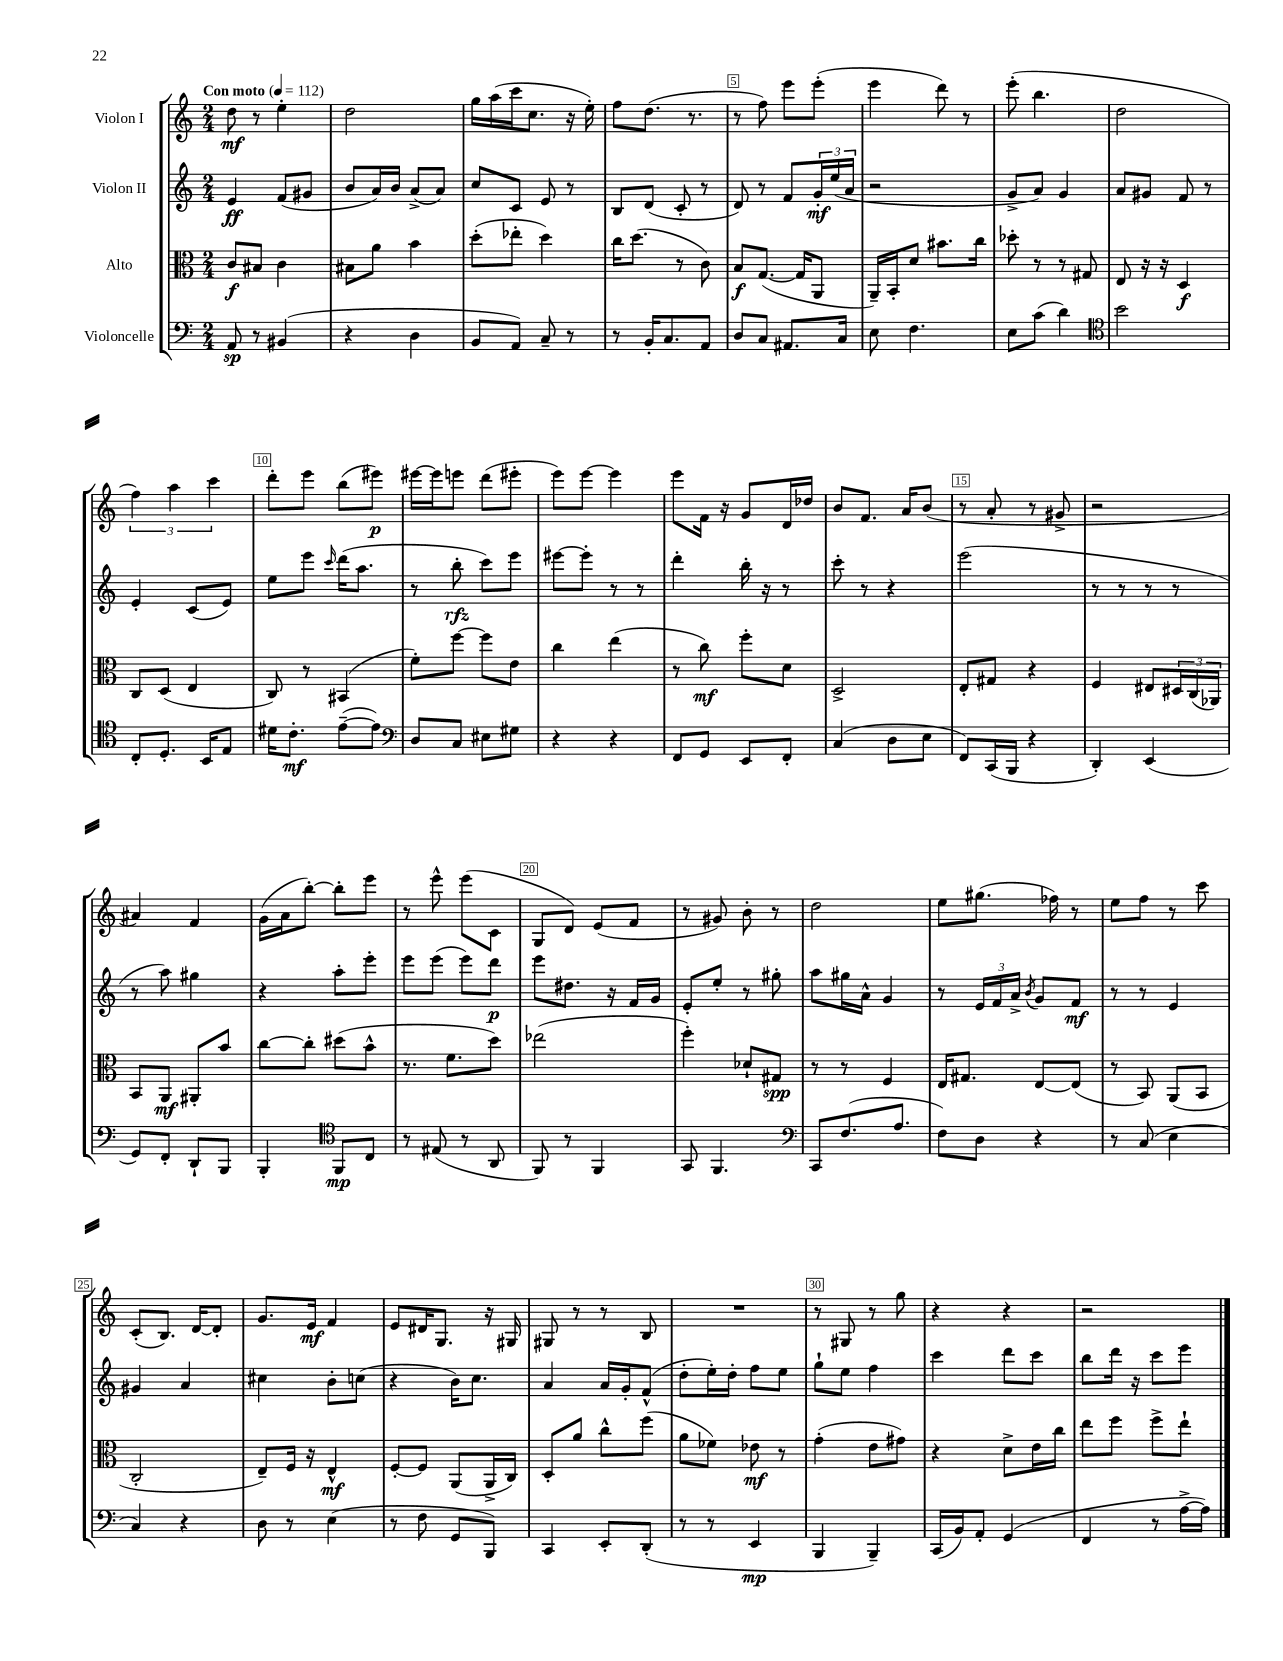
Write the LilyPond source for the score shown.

<<
\new StaffGroup <<
\new Staff = "s0" \with { instrumentName = "Violon I" } {
    \clef treble \key c \major \numericTimeSignature \time 2/4 \tempo "Con moto" 4 = 112
    d''8\mf r8 e''4-. |
    d''2 |
    g''16 a''16( c'''16 c''8. r16 e''16-.) |
    f''8 d''8.( r8. |
    r8 f''8) e'''8 e'''8-.( |
    e'''4 d'''8) r8 |
    e'''8-.( b''4. |
    d''2 |
    \tuplet 3/2 { f''4) a''4 c'''4 } |
    d'''8-. e'''8 b''8( eis'''8\p) |
    eis'''16~ eis'''16 e'''8 d'''8( eis'''8-. |
    e'''8) e'''8~ e'''4 |
    e'''8 f'16 r16 g'8 d'16 des''16 |
    b'8 f'8. a'16 b'8( |
    r8 a'8-. r8 gis'8-> |
    r2 |
    ais'4) f'4 |
    g'16( a'16 b''8~-.) b''8-. e'''8 |
    r8 e'''8-^ e'''8( c'8 |
    g8 d'8) e'8( f'8 |
    r8 gis'8) b'8-. r8 |
    d''2 |
    e''8 gis''8.( fes''16) r8 |
    e''8 f''8 r8 c'''8 |
    c'8-.( b8.) d'16~ d'8-. |
    g'8. e'16\mf f'4 |
    e'8 dis'16 g8. r16 gis16 |
    gis8 r8 r8 b8 |
    R2 |
    r8 gis8 r8 g''8 |
    r4 r4 |
    r2 \bar "|." |
}
\new Staff = "s1" \with { instrumentName = "Violon II" } {
    \clef treble \key c \major \numericTimeSignature \time 2/4
    e'4\ff f'8( gis'8 |
    b'8 a'16) b'16 a'8->( a'8) |
    c''8 c'8 e'8 r8 |
    b8 d'8( c'8-. r8 |
    d'8) r8 f'8 \tuplet 3/2 { g'16-.\mf e''16( a'16 } |
    r2 |
    g'8-> a'8) g'4 |
    a'8 gis'8 f'8 r8 |
    e'4-. c'8( e'8) |
    e''8 e'''8 \grace { c'''16 } d'''16( a''8. |
    r8 b''8-.\rfz c'''8) e'''8 |
    eis'''8~ eis'''8-. r8 r8 |
    d'''4-. b''16-. r16 r8 |
    c'''8-. r8 r4 |
    e'''2( |
    r8 r8 r8 r8 |
    r8 a''8) gis''4 |
    r4 a''8-. e'''8-. |
    e'''8 e'''8( e'''8) d'''8\p |
    e'''8 dis''8. r16 f'16 g'16 |
    e'8-. e''8-. r8 gis''8-. |
    a''8 gis''16 a'16-^ g'4 |
    r8 \tuplet 3/2 { e'16 f'16 a'16-> } \acciaccatura { b'8 } g'8 f'8\mf |
    r8 r8 e'4 |
    gis'4 a'4 |
    cis''4 b'8-. c''8( |
    r4 b'16) c''8. |
    a'4 a'16 g'16-. f'8-^( |
    d''8-. e''16-.) d''16-. f''8 e''8 |
    g''8-! e''8 f''4 |
    c'''4 d'''8 c'''8 |
    b''8 d'''16 r16 c'''8 e'''8 \bar "|." |
}
\new Staff = "s2" \with { instrumentName = "Alto" } {
    \clef alto \key c \major \numericTimeSignature \time 2/4
    c'8\f bis8 c'4 |
    bis8 a'8 b'4 |
    d''8-.( ees''8-. d''4) |
    c''16 d''8.( r8 c'8) |
    b8\f g8.~( g16 a,8 |
    a,16--) b,16-. d'8 bis'8. c''16 |
    des''8-. r8 r8 gis8 |
    e8 r16 r16 d4\f |
    c8 d8( e4 |
    c8) r8 bis,4( |
    f'8-.) f''8~ f''8 e'8 |
    c''4 e''4( |
    r8 c''8\mf) f''8-. d'8 |
    d2-> |
    e8-. gis8 r4 |
    f4 eis8 \tuplet 3/2 { dis16 c16( aes,16) } |
    b,8 a,8\mf ais,8-. b'8 |
    c''8~ c''8-. dis''8( b'8-^ |
    r8. f'8. d''8) |
    ees''2( |
    f''4-.) des'8-! gis8\spp |
    r8 r8 f4 |
    e16 gis8. e8~ e8( |
    r8 b,8) a,8( b,8 |
    c2-. |
    e8--) f16 r16 e4-^\mf |
    f8~-. f8 a,8( a,16-> c16) |
    d8-. a'8 c''8-^ f''8( |
    a'8 fes'8) ees'8\mf r8 |
    g'4-.( e'8 gis'8) |
    r4 d'8-> e'16 c''16 |
    e''8 f''8 f''8-> e''8-! \bar "|." |
}
\new Staff = "s3" \with { instrumentName = "Violoncelle" } {
    \clef bass \key c \major \numericTimeSignature \time 2/4
    a,8\sp r8 bis,4( |
    r4 d4 |
    b,8 a,8) c8-- r8 |
    r8 b,16-. c8. a,8 |
    d8 c8 ais,8. c16 |
    e8 f4. |
    e8 c'8( d'4) |
    \clef tenor b'2 |
    c8-. d8.-. b,16 e8 |
    dis'16 c'8.-.\mf e'8~--( e'8) |
    \clef bass d8 c8 eis8 gis8 |
    r4 r4 |
    f,8 g,8 e,8 f,8-. |
    c4( d8 e8 |
    f,8) c,16( b,,16 r4 |
    d,4-.) e,4( |
    g,8) f,8-. d,8-! b,,8 |
    b,,4-. \clef tenor f,8\mp c8 |
    r8 eis8( r8 a,8 |
    f,8) r8 f,4 |
    g,8 f,4. |
    \clef bass c,8 f8.( a8. |
    f8) d8 r4 |
    r8 c8( e4 |
    c4) r4 |
    d8 r8 e4( |
    r8 f8 g,8 b,,8) |
    c,4 e,8-. d,8-.( |
    r8 r8 e,4\mp |
    b,,4 b,,4--) |
    c,16( b,16) a,8-. g,4( |
    f,4 r8 a16~-> a16) \bar "|." |
}
>>
>>
\layout { \context { \Score \override BarNumber.break-visibility = ##(#f #t #t) barNumberVisibility = #(every-nth-bar-number-visible 5) \override BarNumber.stencil = #(make-stencil-boxer 0.1 0.3 ly:text-interface::print) } }
